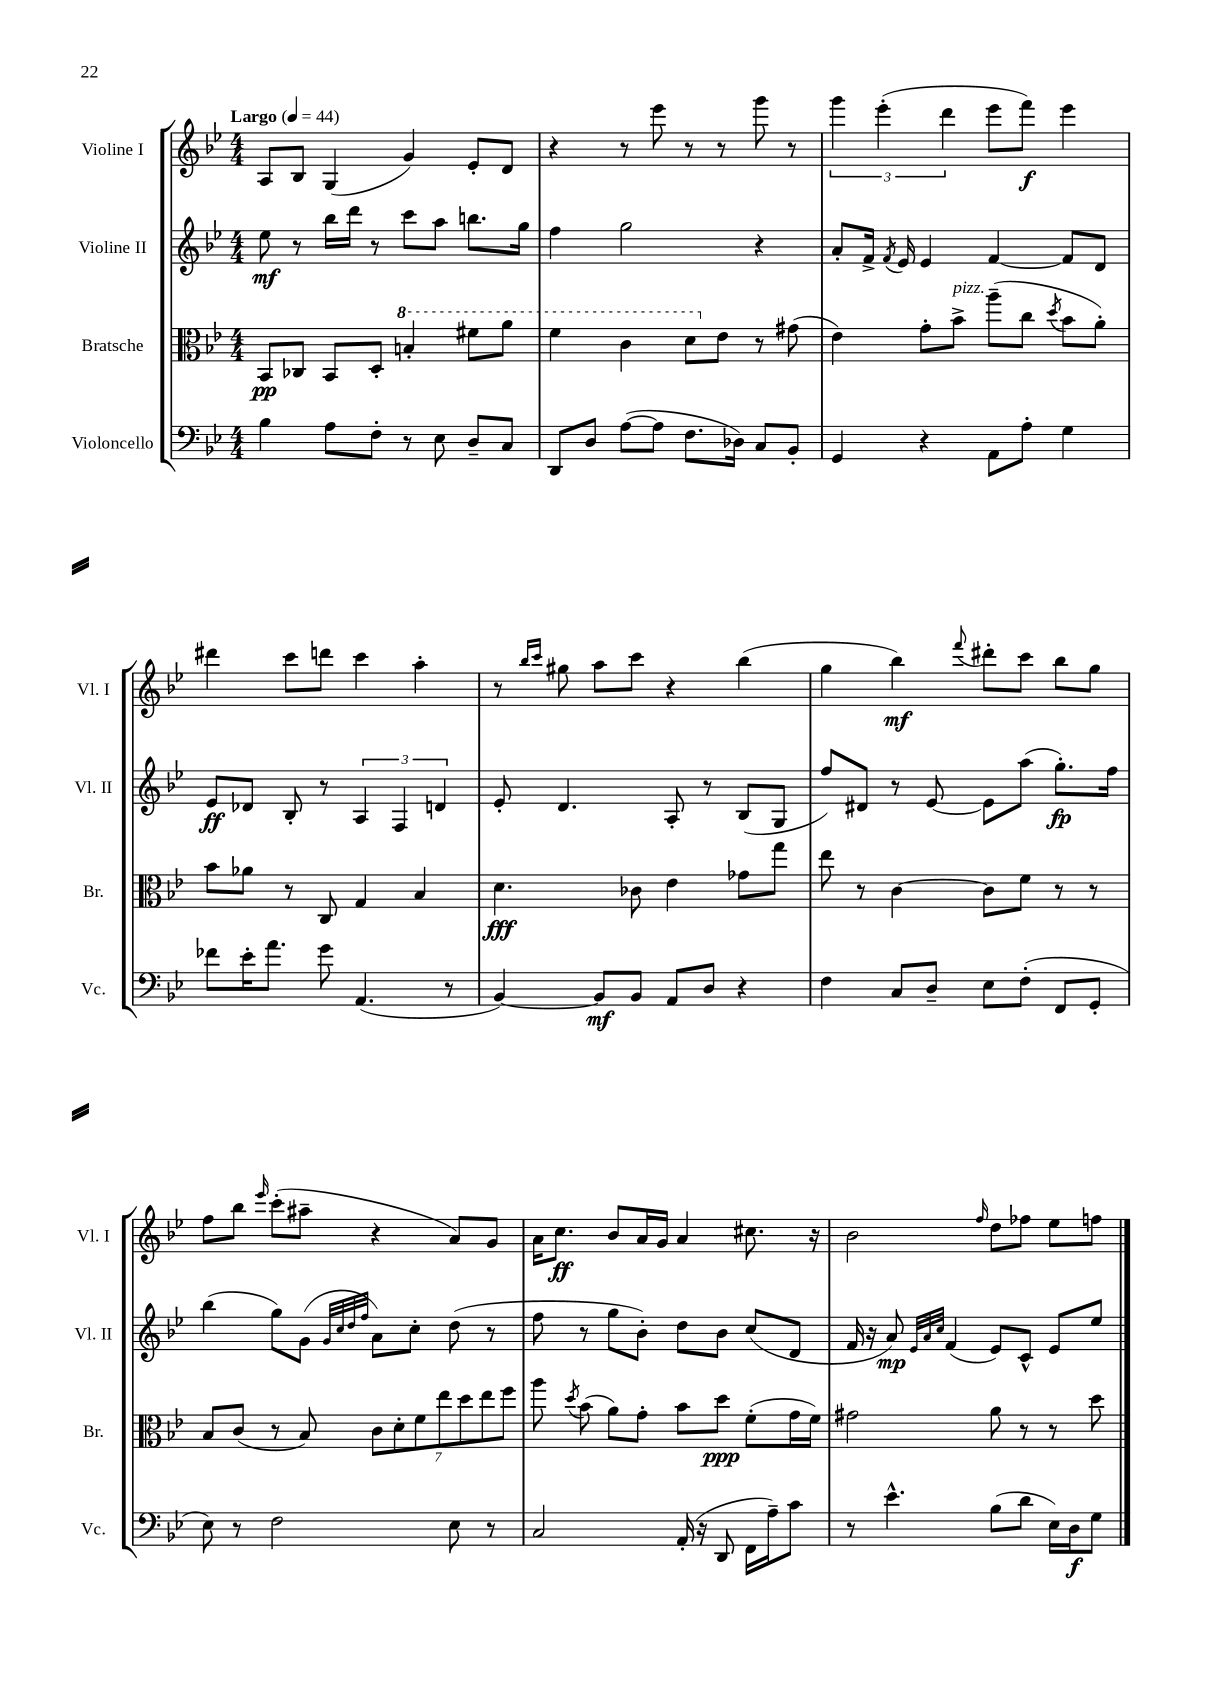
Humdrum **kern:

**kern	**kern	**kern	**kern
*staff4	*staff3	*staff2	*staff1
*clefF4	*clefC3	*clefG2	*clefG2
*k[b-e-]	*k[b-e-]	*k[b-e-]	*k[b-e-]
*M4/4	*M4/4	*M4/4	*M4/4
*MM44	*MM44	*MM44	*MM44
4B-\	8BB-/L	8ee-\	8A/L
.	8C-/J	8r	8B-/J
8A\L	8BB-/L	16bb-\LL	(4G/
.	.	16ddd\JJ	.
8F'\J	8D'/J	8r	.
8r	4b'/	8ccc\L	4g/)
8E-\	.	8aa\J	.
8D~/L	8ff#\L	8.bb\L	8e-'/L
8C/J	8aa\J	.	8d/J
.	.	16gg\Jk	.
=	=	=	=
8DD/L	4ff\	4ff\	4r
8D/J	.	.	.
([8A\L	4cc\	2gg\	8r
8A\]J	.	.	8eee-\
8.F\L	8dd\L	.	8r
.	8e-\J	.	8r
16D-\Jk)	.	.	.
8C/L	8r	4r	8ggg\
8BB-'/J	(8g#\	.	8r
=	=	=	=
4GG/	4e-\)	8a'/L	6ggg\
.	.	16f^/Jk	.
.	.	.	(6eee-'\
.	.	8qf/	.
.	.	16e-/	.
4r	8g'\L	4e-/	.
.	.	.	6ddd\
.	8b-^\J	.	.
8AA\L	(8aa~\L	[4f/	8eee-\L
8A'\J	8cc\J	.	8fff\J)
.	8qdd/	.	.
4G\	8b-\L	8f/]L	4eee-\
.	8a'\J)	8d/J	.
=	=	=	=
8f-\L	8b-\L	8e-/L	4ddd#\
16e-'\K	8a-\J	8d-/J	.
8.a\J	.	.	.
.	8r	8B-'/	8ccc\L
8g\	8C/	8r	8ddd\J
(4.AA/	4G/	6A/	4ccc\
.	.	6F/	.
.	4B-/	.	4aa'\
.	.	6d/	.
8r	.	.	.
=	=	=	=
[4BB-/)	4.d\	8e-'/	8r
.	.	.	16qqbb-/LL
.	.	.	16qqccc/JJ
.	.	4.d/	8gg#\
8BB-/]L	.	.	8aa\L
8BB-/J	8c-\	.	8ccc\J
8AA/L	4e-\	8A'/	4r
8D/J	.	8r	.
4r	8g-\L	(8B-/L	(4bb-\
.	8gg\J	8G/J	.
=	=	=	=
4F\	8ee-\	8ff/L)	4gg\
.	8r	8d#/J	.
8C/L	[4c\	8r	4bb-\)
8D~/J	.	[8e-/	.
.	.	.	8qqfff/
8E-\L	8c\]L	8e-\]L	8ddd#'\L
(8F'\J	8f\J	(8aa\J	8ccc\J
8FF/L	8r	8.gg'\L)	8bb-\L
8GG'/J	8r	.	8gg\J
.	.	16ff\Jk	.
=	=	=	=
8E-\)	8B-/L	(4bb-\	8ff\L
8r	(8c/J	.	8bb-\J
.	.	.	16qqeee-/
2F\	8r	8gg\L)	(8ccc'\L
.	8B-/)	(8g\J	8aa#~\J
.	.	32qqg/LLL	.
.	.	32qqcc/	.
.	.	32qqdd/	.
.	.	32qqff/JJJ	.
.	14c\L	8a\L)	4r
.	14d'\	.	.
.	.	8cc'\J	.
.	14f\	.	.
.	14ee-\	.	.
8E-\	.	(8dd\	8a/L)
.	14dd\	.	.
.	14ee-\	.	.
8r	.	8r	8g/J
.	14ff\J	.	.
=	=	=	=
2C/	8aa\	8ff\	16a\LK
.	.	.	8.cc\J
.	8qdd/	.	.
.	(8b-\	8r	.
.	8a\L)	8gg\L	8b-/L
.	8g'\J	8b-'\J)	16a/L
.	.	.	16g/JJ
(16AA'/	8b-\L	8dd\L	4a/
16r	.	.	.
8DD/	8dd\J	8b-\J	.
16FF\LL	(8f'\L	(8cc/L	8.cc#\
16A~\J)	.	.	.
8c\J	16g\L	8d/J	.
.	16f\JJ)	.	16r
=	=	=	=
8r	2g#\	16f/	2b-\
.	.	16r	.
4.e-^^\	.	8a/)	.
.	.	32qqe-/LLL	.
.	.	32qqa/	.
.	.	32qqcc/JJJ	.
.	.	(4f/	.
.	.	.	16qqff/
(8B-\L	8a\	8e-/L)	8dd\L
8d\J	8r	8c^^/J	8ff-\J
16E-\LL)	8r	8e-/L	8ee-\L
16D\J	.	.	.
8G\J	8dd\	8ee-/J	8ff\J
==	==	==	==
*-	*-	*-	*-
